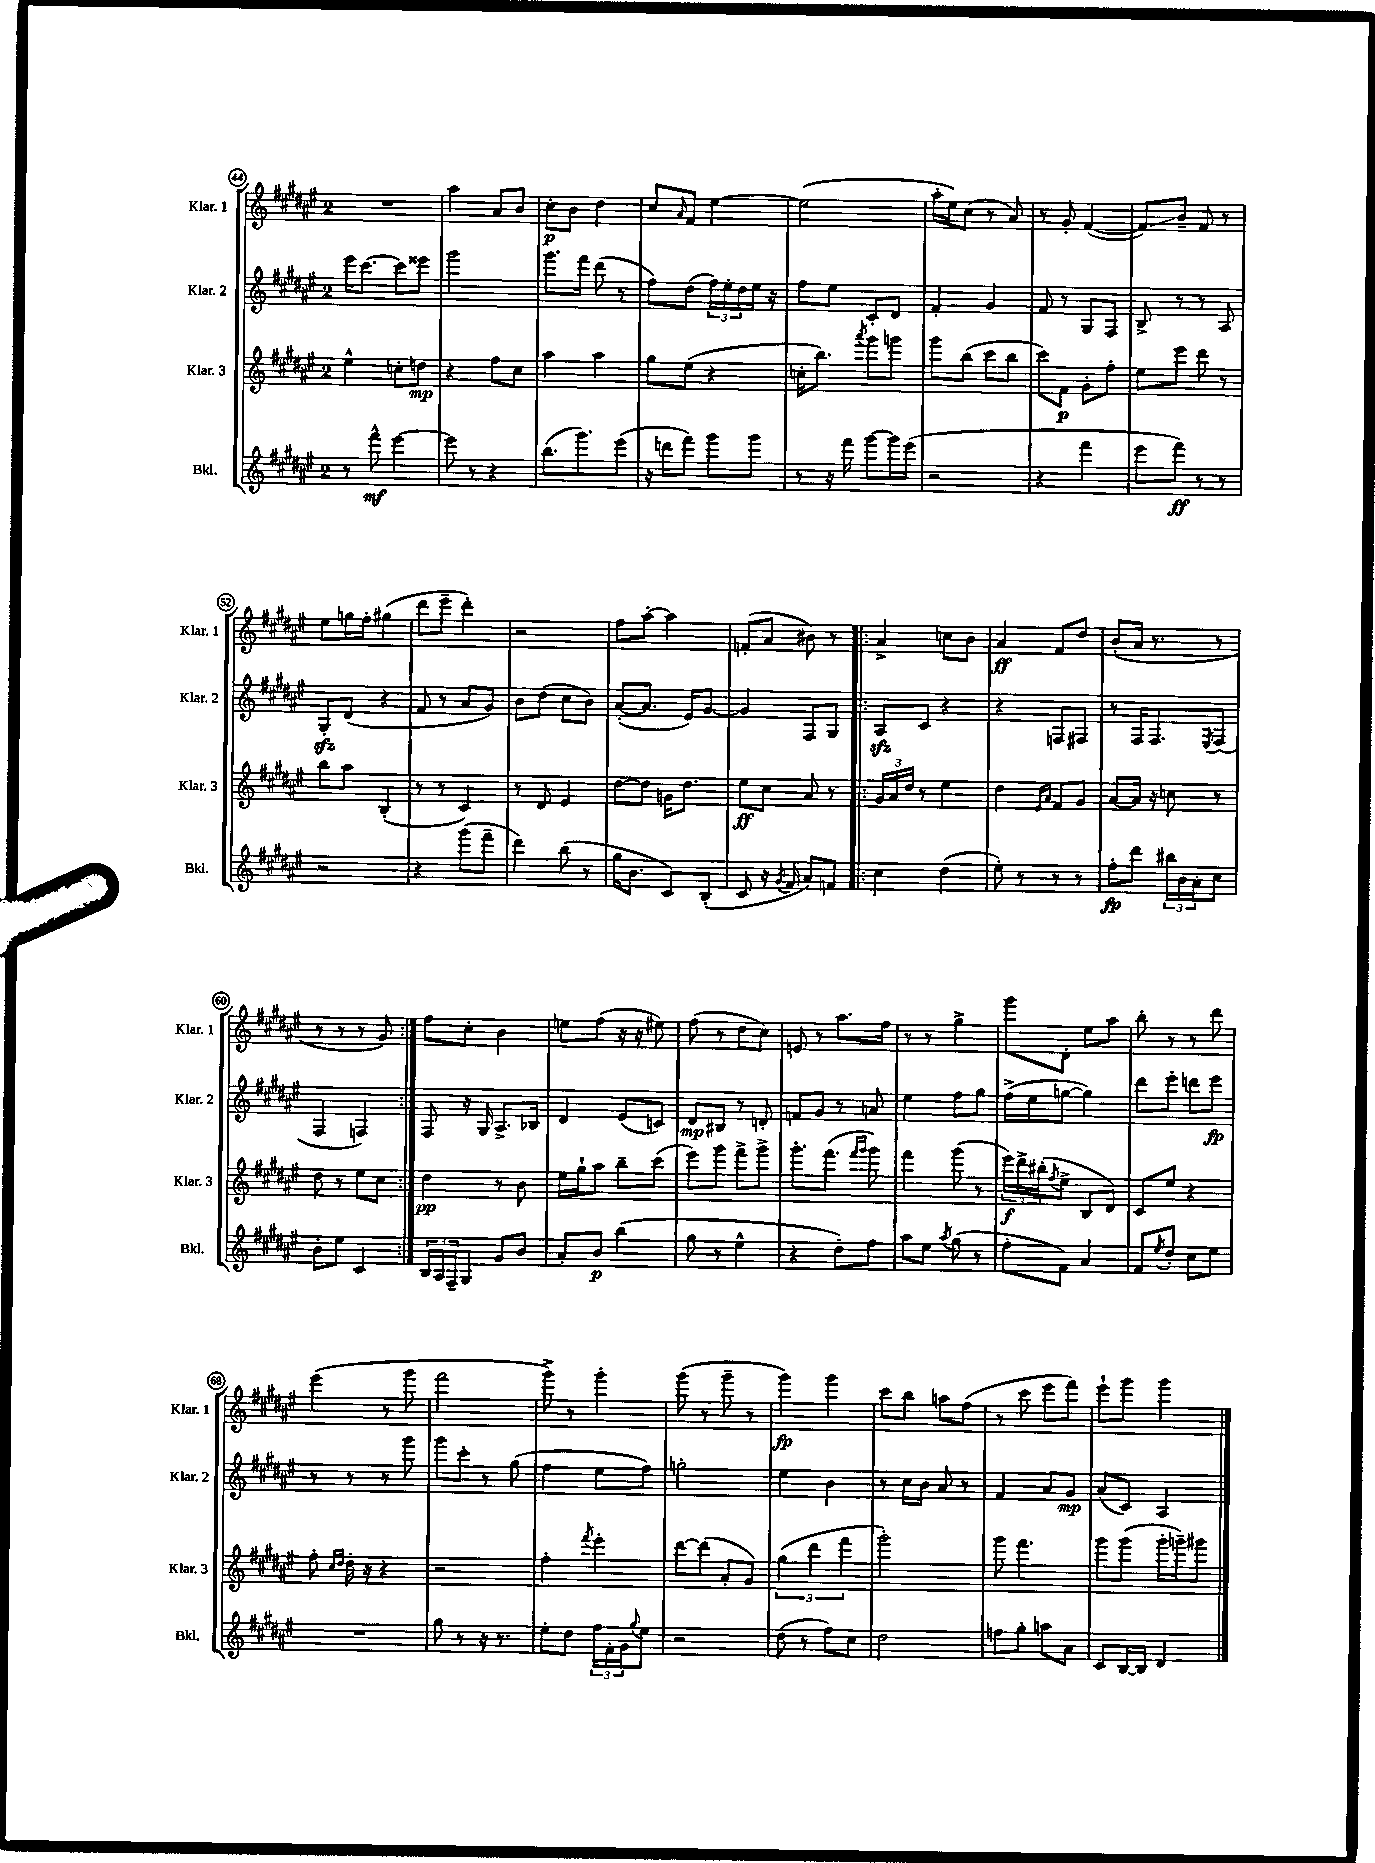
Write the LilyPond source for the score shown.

<<
\new StaffGroup <<
\new Staff = "s0" \with { instrumentName = "Klar. 1" shortInstrumentName = "Klar. 1" } {
    \clef treble \key fis \major \once \override Staff.TimeSignature.style = #'single-digit \time 2/4
    R2 |
    ais''4 ais'8 b'8 |
    cis''8-.\p b'8 dis''4 |
    cis''8 \grace { ais'16 } fis'8 eis''4~ |
    eis''2( |
    ais''16-. eis''16) cis''8( r8 ais'8) |
    r8 gis'8-. fis'4~( |
    fis'8\glissando) b'8-- fis'8 r8 |
    eis''8 g''16 fis''16-. gis''4( |
    dis'''8 eis'''8-- dis'''4-.) |
    r2 |
    fis''8 ais''8~-. ais''4 |
    f'8-.( ais'8 bis'8) r8 |
    \repeat volta 2 { ais'4-> c''8 b'8 |
    ais'4\ff fis'8 dis''8 |
    b'8-.( ais'16 r8. r8 |
    r8 r8 r8 gis'8) | }
    fis''8 cis''8-. b'4 |
    e''8 fis''8( r16 r16 eis''8) |
    fis''8( r8 dis''8 cis''8) |
    e'8 r8 ais''8. fis''16 |
    r8 r8 gis''4-> |
    gis'''8 dis'8-. eis''8 ais''8 |
    b''8-. r8 r8 dis'''8 |
    eis'''4( r8 gis'''8 |
    fis'''2 |
    gis'''8->) r8 gis'''4-. |
    gis'''8( r8 gis'''8-- r8 |
    gis'''4\fp) gis'''4 |
    cis'''8 b''8 a''8 fis''8( |
    r8 cis'''8 eis'''8 fis'''8) |
    eis'''8-! gis'''8 gis'''4 \bar "|." |
}
\new Staff = "s1" \with { instrumentName = "Klar. 2" shortInstrumentName = "Klar. 2" } {
    \clef treble \key fis \major \once \override Staff.TimeSignature.style = #'single-digit \time 2/4
    eis'''16 cis'''8.~ cis'''8 eisis'''8 |
    gis'''2 |
    gis'''8. fis'''16 dis'''8( r8 |
    fis''8) dis''8( \tuplet 3/2 { fis''16) eis''16-. dis''16 } eis''16 r16 |
    fis''8 eis''8 cis'8-. dis'8 |
    fis'4-. gis'4 |
    fis'8 r8 gis8 fis8 |
    b8-> r8 r8 ais8 |
    gis8-.\sfz dis'8( r4 |
    fis'8 r8 ais'8 gis'8) |
    b'8 dis''8( cis''8 b'8) |
    ais'8~-.( ais'8. eis'16) gis'8~ |
    gis'4 fis8 gis8 |
    \repeat volta 2 { ais8\sfz cis'8 r4 |
    r4 f8 fis8 |
    r8 fis16 fis8. \acciaccatura { eis8 } fis8( |
    fis4 f4) | }
    fis8 r16 gis16 ais8.-> bes16 |
    dis'4 eis'8( c'8) |
    dis'8\mp bis8 r8 d'8-. |
    f'8 gis'8 r8 a'8 |
    eis''4 fis''8 gis''8 |
    fis''16->( eis''16 g''8~ g''4) |
    dis'''8 eis'''8-. d'''8 eis'''8\fp |
    r8 r8 r8 gis'''8 |
    gis'''8 cis'''8-. r8 gis''8( |
    fis''4 eis''8 fis''8) |
    g''2-. |
    eis''4 b'4 |
    r8 cis''16 b'16 ais'8 r8 |
    fis'4 ais'8 gis'8\mp |
    ais'8( cis'8) ais4 \bar "|." |
}
\new Staff = "s2" \with { instrumentName = "Klar. 3" shortInstrumentName = "Klar. 3" } {
    \clef treble \key fis \major \once \override Staff.TimeSignature.style = #'single-digit \time 2/4
    eis''4-^ c''8-. d''8\mp |
    r4 fis''8 cis''8 |
    ais''4 ais''4 |
    gis''8 eis''8( r4 |
    c''16-. b''8.) \acciaccatura { ais'''8 } gis'''8 g'''8 |
    gis'''8 b''8( cis'''8 b''8 |
    cis'''8) fis'8\p gis'8-. fis''8-. |
    eis''8 eis'''8 dis'''8 r8 |
    b''8 ais''8 b4-.( |
    r8 r8 cis'4) |
    r8 dis'8 eis'4 |
    dis''8~ dis''8 g'16 dis''8. |
    eis''8\ff cis''8 ais'8 r8 |
    \repeat volta 2 { \tuplet 3/2 { gis'16 ais'16 dis''16 } r8 eis''4 |
    dis''4 \grace { eis'16 ais'16 } fis'8 gis'8 |
    ais'8~ ais'16 r16 c''8 r8 |
    dis''8 r8 eis''8 cis''8 | }
    dis''4\pp r8 b'8 |
    eis''16 gis''16-! ais''8 b''8-- cis'''8( |
    eis'''8) gis'''8 fis'''8-> gis'''8-> |
    gis'''8.-. fis'''8.( \grace { fis'''16 gis'''16 } gis'''8) |
    fis'''4 gis'''8( r8 |
    \tuplet 3/2 { eis'''16\f) dis'''16-> bis''16-.( } \acciaccatura { fis''8 } eis''8-> b8 dis'8) |
    cis'8 eis''8 r4 |
    fis''8-. \grace { cis''16 dis''16 } dis''16-. r16 r4 |
    r2 |
    fis''4-. \acciaccatura { fis'''8 } eis'''4-. |
    dis'''8~ dis'''8( ais'8-. gis'8) |
    \tuplet 3/2 { gis''4( dis'''4 fis'''4 } |
    gis'''2-.) |
    gis'''8 fis'''4. |
    gis'''8 gis'''8( gis'''16-. g'''16--) gis'''8 \bar "|." |
}
\new Staff = "s3" \with { instrumentName = "Bkl." shortInstrumentName = "Bkl." } {
    \clef treble \key fis \major \once \override Staff.TimeSignature.style = #'single-digit \time 2/4
    r8 fis'''8-^\mf eis'''4~ |
    eis'''8 r8 r4 |
    b''8.( gis'''8.) eis'''8( |
    r16 d'''16 fis'''8) gis'''8 gis'''8 |
    r8 r16 fis'''16 gis'''8~ gis'''16 eis'''16( |
    r2 |
    r4 fis'''4 |
    eis'''8 fis'''8\ff) r8 r8 |
    r2 |
    r4 gis'''8( fis'''8-- |
    dis'''4) b''8( r8 |
    gis''16 b'8. cis'8) b8-.( |
    cis'8 r16 \acciaccatura { gis'8 } fis'16 ais'8) f'8 |
    \repeat volta 2 { cis''4 dis''4( |
    eis''8-.) r8 r8 r8 |
    fis''8-.\fp dis'''8 \tuplet 3/2 { bis''16 b'16 ais'16-. } cis''8 |
    b'8-. eis''8 cis'4 | }
    \tuplet 3/2 { b16 ais16 fis16-- } gis8 gis'8 b'8 |
    ais'8-. b'8\p b''4( |
    gis''8 r8 eis''4-^ |
    r4 dis''8-.) fis''8 |
    ais''8 eis''8 \acciaccatura { ais''8 } gis''8( r8 |
    fis''8-. fis'8) ais'4 |
    fis'8 \acciaccatura { eis''8 } dis''8-. cis''8 eis''8 |
    R2 |
    gis''8 r8 r16 r8. |
    eis''8-. dis''8 \tuplet 3/2 { fis''16 fis'16-. gis'16 } \appoggiatura { gis''8 } eis''8 |
    r2 |
    dis''8( r8 fis''8) cis''8 |
    dis''2 |
    f''8 gis''8-. a''8 ais'8 |
    cis'8 b16~ b16 dis'4 \bar "|." |
}
>>
>>
\layout { \context { \Score currentBarNumber = #44 \override BarNumber.stencil = #(make-stencil-circler 0.1 0.3 ly:text-interface::print) } }
